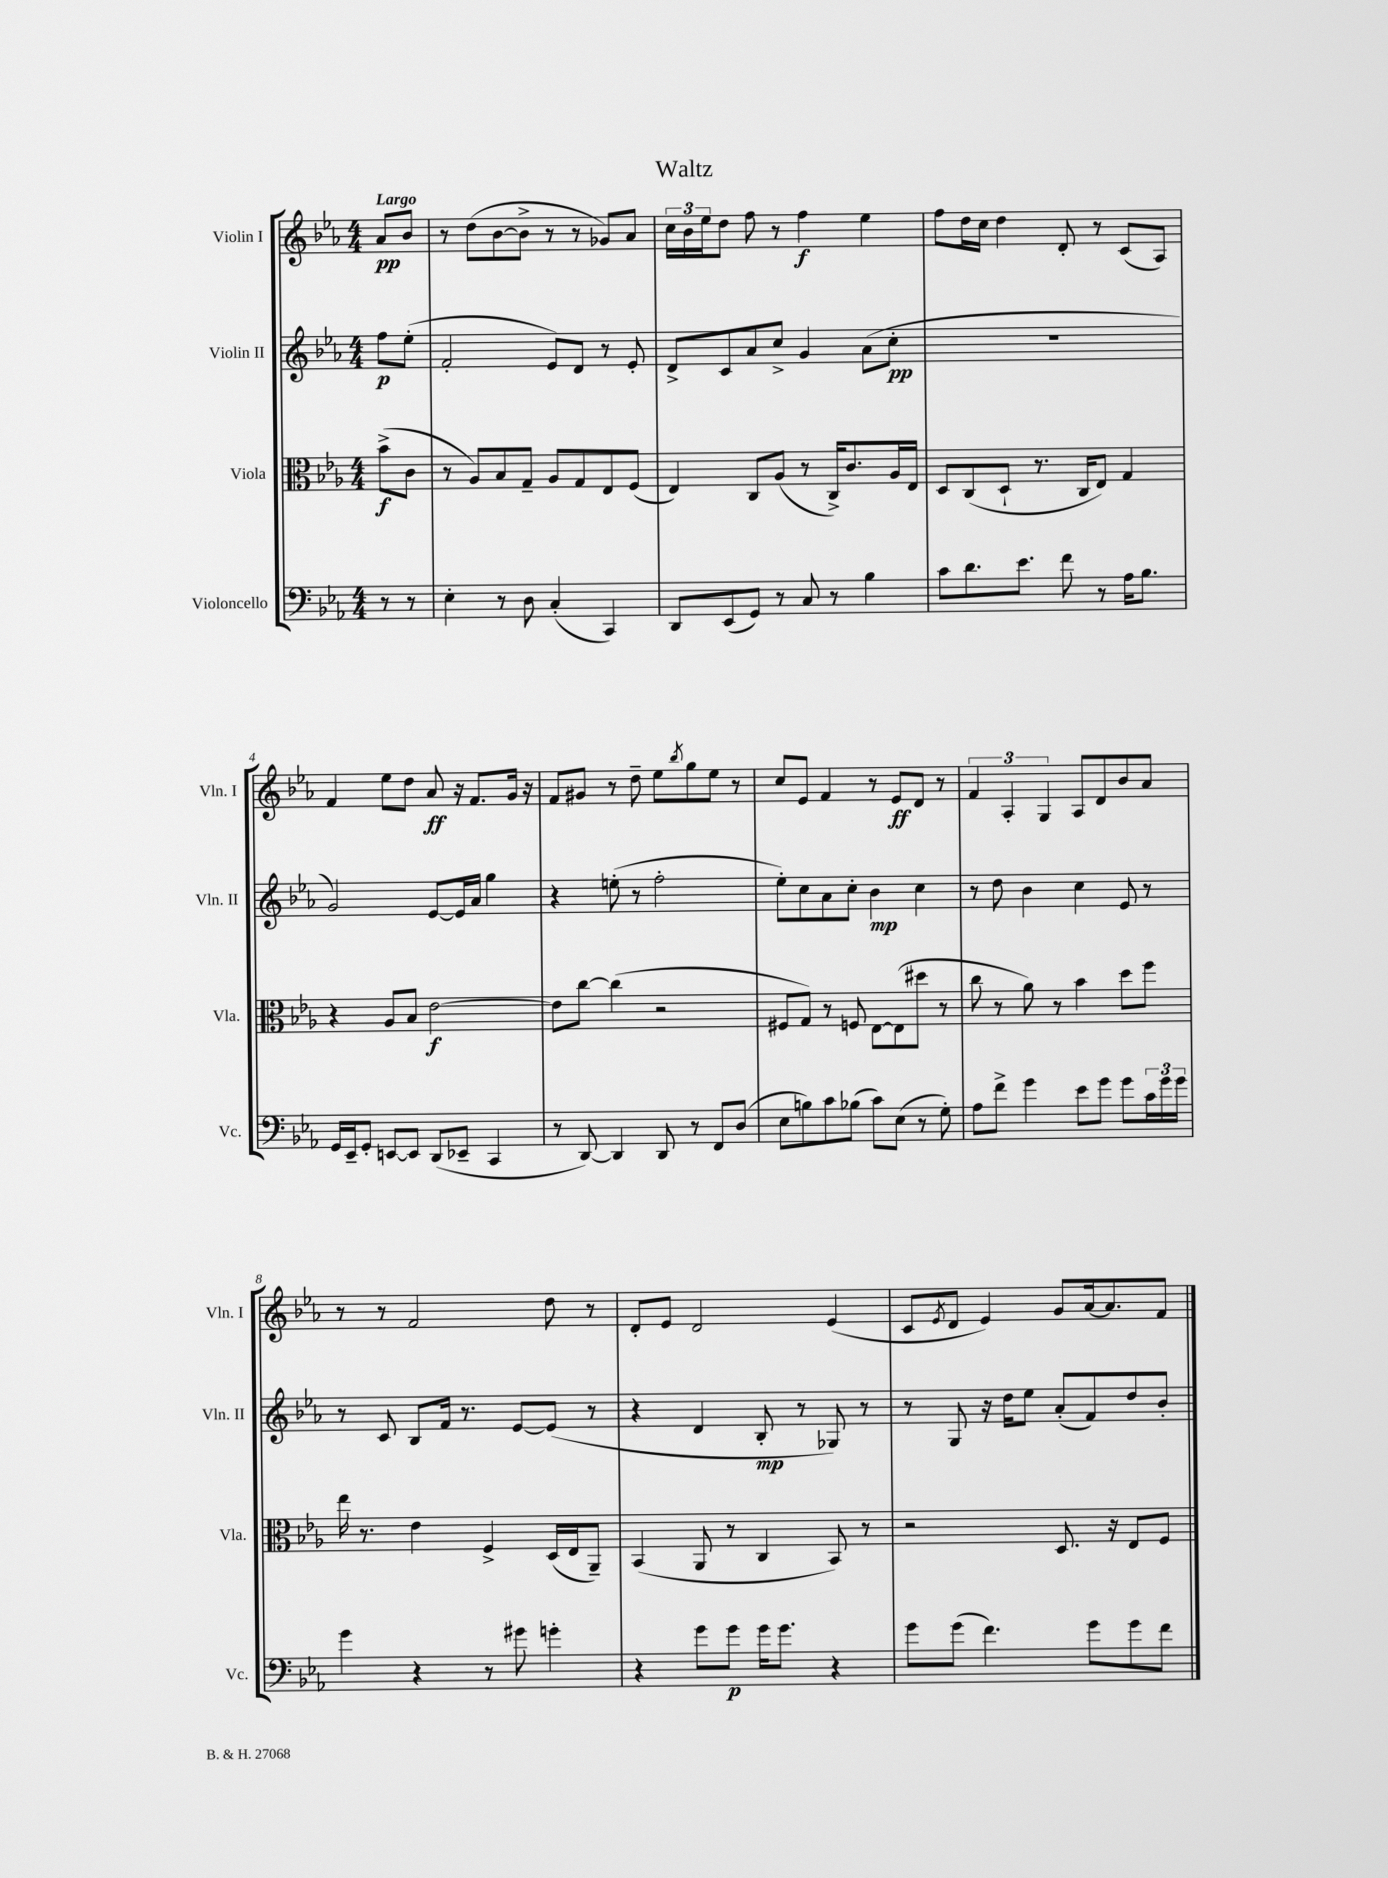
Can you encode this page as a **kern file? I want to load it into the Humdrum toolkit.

**kern	**kern	**kern	**kern
*staff4	*staff3	*staff2	*staff1
*clefF4	*clefC3	*clefG2	*clefG2
*k[b-e-a-]	*k[b-e-a-]	*k[b-e-a-]	*k[b-e-a-]
*M4/4	*M4/4	*M4/4	*M4/4
8r	(8b-^	8ff	8a-
8r	8c	(8ee-'	8b-
=	=	=	=
4E-'	8r	2f'	8r
.	8A-)	.	(8dd
8r	8B-	.	[8b-
8D	8G~	.	8b-^]
(4C'	8A-	8e-)	8r
.	8G	8d	8r
4CC)	8E-	8r	8g-)
.	(8F	8e-'	8a-
=	=	=	=
8DD	4E-)	8d^	24cc
.	.	.	24b-
.	.	.	24ee-
(8EE-	.	8c	8dd
8GG)	8C	8a-	8ff
8r	(8A-	8cc^	8r
8C	8r	4g	4ff
8r	16C^)	.	.
.	8.c	.	.
4B-	.	(8a-	4ee-
.	16A-	8cc'	.
.	16E-	.	.
=	=	=	=
8c	8D	1r	8ff
8.d	(8C	.	16dd
.	.	.	16cc
.	8D`	.	4dd
8.e-	.	.	.
.	8.r	.	.
8f	.	.	8d'
.	16C	.	.
8r	8E-)	.	8r
16A-	4G	.	(8c
8.B-	.	.	.
.	.	.	8A-)
=	=	=	=
16GG	4r	2g)	4f
16EE-~	.	.	.
8GG'	.	.	.
[8EE	8A-	.	8ee-
8EE]	8B-	.	8dd
(8DD	[2e-	[8e-	8a-
8EE-~	.	16e-]	16r
.	.	16a-	8.f
4CC	.	4gg	.
.	.	.	16g
.	.	.	16r
=	=	=	=
8r	8e-]	4r	8f
[8DD)	[8cc	.	8g#
4DD]	(4cc]	(8ee'	8r
.	.	8r	8dd~
8DD	2r	2ff'	8ee-
.	.	.	8qbb-
8r	.	.	8gg
8FF	.	.	8ee-
(8D	.	.	8r
=	=	=	=
8E-	8F#	8ee-')	8cc
8B)	8G)	8cc	8e-
8c	8r	8a-	4f
(8B-	8F	8cc'	.
8c)	[8E-	4b-	8r
(8E-	(8E-]	.	8e-
8r	8dd#	4cc	8d
8G')	8r	.	8r
=	=	=	=
8A-	8cc	8r	6f
8f^	8r	8dd	.
.	.	.	6A-'
4g	8a-)	4b-	.
.	.	.	6G
.	8r	.	.
8e-	4b-	4cc	8A-
8g	.	.	8d
8g	8dd	8e-	8b-
24c	8ff	8r	8a-
24g	.	.	.
24g	.	.	.
=	=	=	=
4g	16ee-	8r	8r
.	8.r	.	.
.	.	8c	8r
4r	4e-	8B-	2f
.	.	16f	.
.	.	8.r	.
8r	4F^	.	.
8g#	.	[8e-	.
4g'	(16D	(8e-]	8dd
.	16E-	.	.
.	8AA-~)	8r	8r
=	=	=	=
4r	(4BB-	4r	8d'
.	.	.	8e-
8g	8AA-	4d	2d
8g	8r	.	.
16g	4C	8B-'	.
8.g	.	.	.
.	.	8r	.
4r	8BB-)	8G-)	(4e-
.	8r	8r	.
=	=	=	=
8g	2r	8r	8c
.	.	.	8qe-
(8g	.	8G	8d
4.f)	.	16r	4e-)
.	.	16dd	.
.	.	8ee-	.
.	8.D	(8a-'	8g
8g	.	8f)	[16a-
.	16r	.	8.a-]
8g	8E-	8dd	.
8f	8F	8b-'	8f
==	==	==	==
*-	*-	*-	*-
